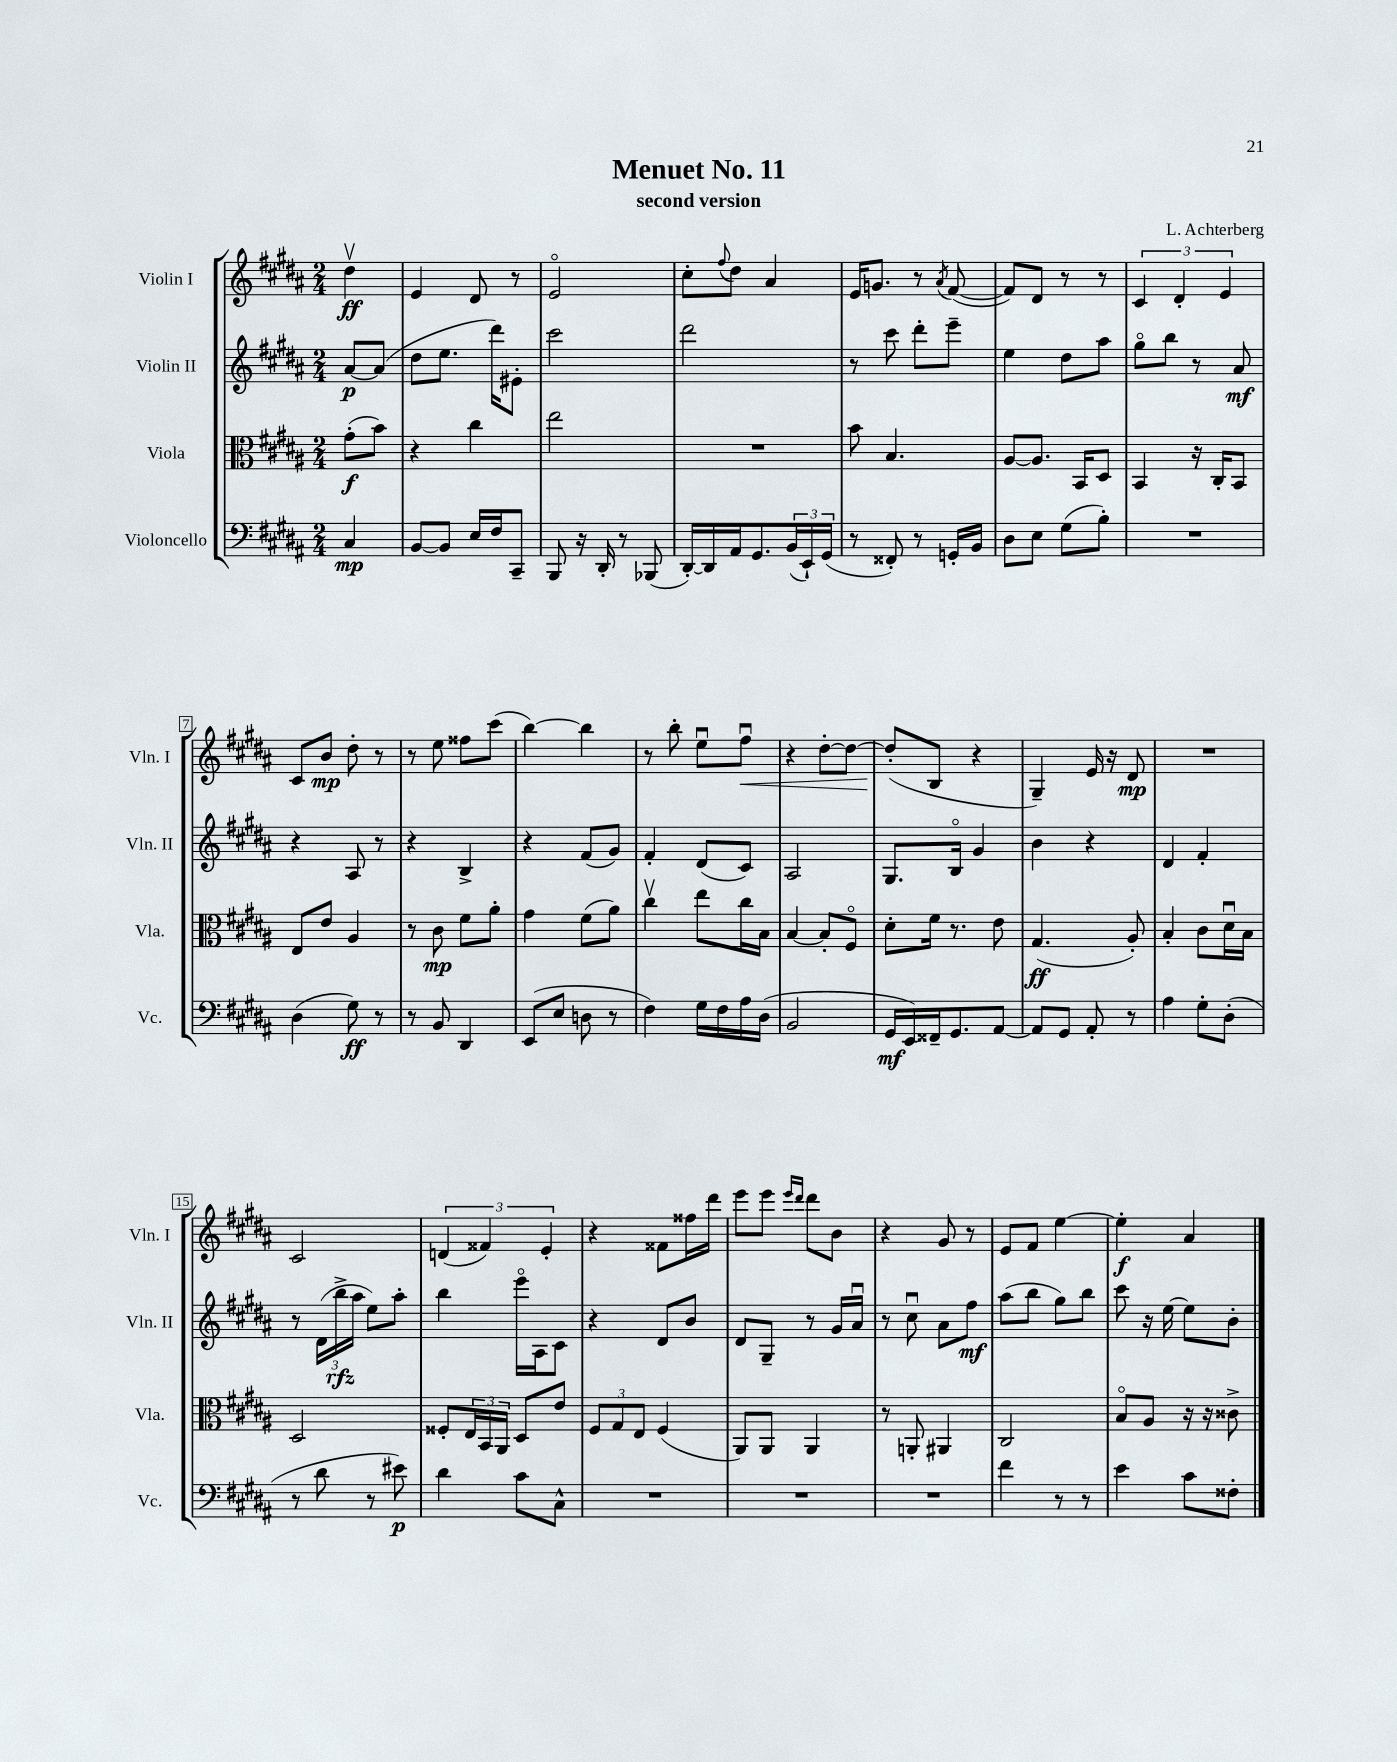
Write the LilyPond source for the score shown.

\header { title = "Menuet No. 11" composer = "L. Achterberg" subtitle = "second version" }
<<
\new StaffGroup <<
\new Staff = "s0" \with { instrumentName = "Violin I" shortInstrumentName = "Vln. I" } {
    \clef treble \key b \major \numericTimeSignature \time 2/4 \partial 4
    dis''4\upbow\ff |
    e'4 dis'8 r8 |
    e'2\flageolet |
    cis''8-. \appoggiatura { fis''8 } dis''8 ais'4 |
    e'16 g'8. r8 \acciaccatura { ais'8 } fis'8~( |
    fis'8) dis'8 r8 r8 |
    \tuplet 3/2 { cis'4 dis'4-. e'4 } |
    cis'8 b'8\mp dis''8-. r8 |
    r8 e''8 fisis''8 cis'''8( |
    b''4~) b''4 |
    r8 b''8-. e''8\downbow fis''8\downbow\< |
    r4 dis''8~-. dis''8~ |
    dis''8-.\!( b8 r4 |
    gis4--) e'16 r16 dis'8\mp |
    R2 |
    cis'2 |
    \tuplet 3/2 { d'4( fisis'4) e'4-. } |
    r4 fisis'8 fisis''16 dis'''16 |
    e'''8 e'''8 \grace { e'''16 dis'''16 } dis'''8 b'8 |
    r4 gis'8 r8 |
    e'8 fis'8 e''4~ |
    e''4-.\f ais'4 \bar "|." |
}
\new Staff = "s1" \with { instrumentName = "Violin II" shortInstrumentName = "Vln. II" } {
    \clef treble \key b \major \numericTimeSignature \time 2/4 \partial 4
    ais'8~\p ais'8( |
    dis''8 e''8. dis'''16) eis'8-. |
    cis'''2 |
    dis'''2 |
    r8 cis'''8 dis'''8-. e'''8-- |
    e''4 dis''8 ais''8 |
    gis''8\flageolet b''8 r8 ais'8\mf |
    r4 ais8 r8 |
    r4 b4-> |
    r4 fis'8( gis'8) |
    fis'4-. dis'8( cis'8) |
    ais2 |
    gis8. b16\flageolet gis'4 |
    b'4 r4 |
    dis'4 fis'4-. |
    r8 \tuplet 3/2 { dis'16( b''16->\rfz ais''16 } e''8) ais''8-. |
    b''4 e'''16\flageolet ais16 cis'8 |
    r4 dis'8 b'8 |
    dis'8 gis8-- r8 gis'16 ais'16\downbow |
    r8 cis''8\downbow ais'8 fis''8\mf |
    ais''8( b''8 gis''8) b''8 |
    cis'''8 r16 e''16~ e''8 b'8-. \bar "|." |
}
\new Staff = "s2" \with { instrumentName = "Viola" shortInstrumentName = "Vla." } {
    \clef alto \key b \major \numericTimeSignature \time 2/4 \partial 4
    gis'8-.\f( b'8) |
    r4 cis''4 |
    e''2 |
    R2 |
    b'8 b4. |
    ais8~ ais8. b,16 dis8 |
    b,4 r16 cis16-. b,8 |
    e8 e'8 ais4 |
    r8 cis'8\mp fis'8 ais'8-. |
    gis'4 fis'8( ais'8) |
    cis''4\upbow e''8 cis''16 b16 |
    b4~ b8-. fis8\flageolet |
    dis'8-. fis'16 r8. e'8 |
    gis4.\ff( ais8-.) |
    b4-. cis'8 dis'16\downbow b16 |
    dis2 |
    fisis8-. \tuplet 3/2 { e16 b,16 ais,16 } dis8 e'8 |
    \tuplet 3/2 { fis8 gis8 e8 } fis4( |
    ais,8) ais,8 ais,4 |
    r8 a,8-. ais,4 |
    cis2 |
    b8\flageolet ais8 r16 r16 cisis'8-> \bar "|." |
}
\new Staff = "s3" \with { instrumentName = "Violoncello" shortInstrumentName = "Vc." } {
    \clef bass \key b \major \numericTimeSignature \time 2/4 \partial 4
    cis4\mp |
    b,8~ b,8 e16 fis16 cis,8-- |
    b,,8 r16 dis,16-. r8 bes,,8( |
    dis,16~-.) dis,16 ais,16 gis,8. \tuplet 3/2 { b,16( e,16-!) gis,16( } |
    r8 fisis,8-.) r8 g,16-. b,16 |
    dis8 e8 gis8( b8-.) |
    R2 |
    dis4( gis8\ff) r8 |
    r8 b,8 dis,4 |
    e,8( e8 d8 r8 |
    fis4) gis16 fis16 ais16 dis16( |
    b,2 |
    gis,16\mf e,16) fisis,16-- gis,8. ais,8~ |
    ais,8 gis,8 ais,8-. r8 |
    ais4 gis8-. dis8-.( |
    r8 dis'8 r8 eis'8\p) |
    dis'4 cis'8 cis8-^ |
    R2 |
    R2 |
    R2 |
    fis'4 r8 r8 |
    e'4 cis'8 fisis8-. \bar "|." |
}
>>
>>
\layout { \context { \Score \override BarNumber.stencil = #(make-stencil-boxer 0.1 0.3 ly:text-interface::print) } }
